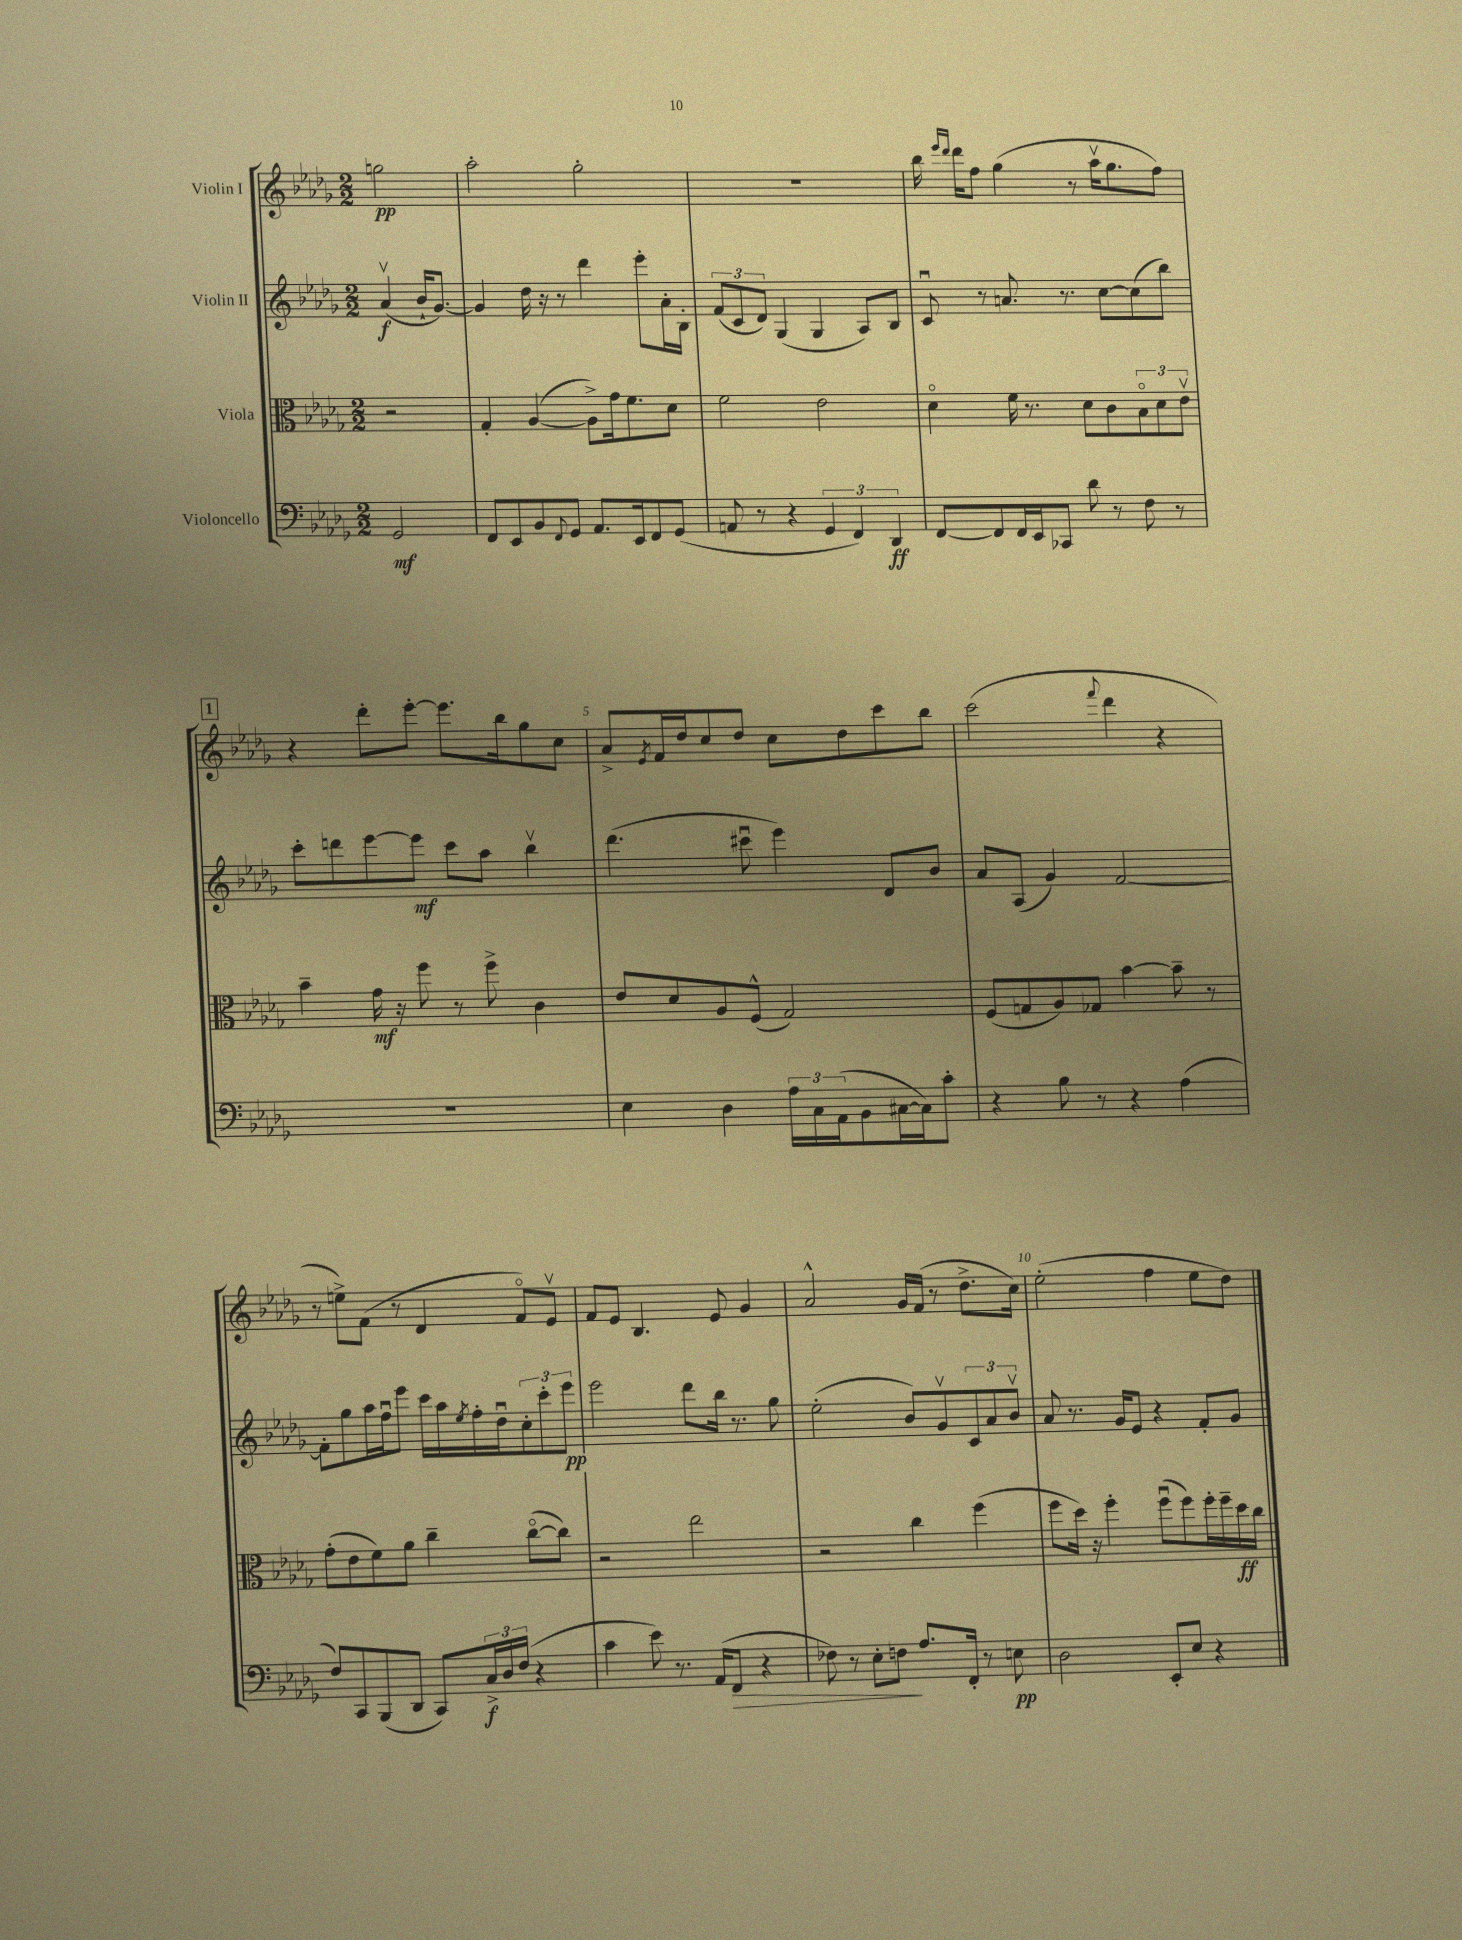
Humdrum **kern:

**kern	**kern	**kern	**kern
*staff4	*staff3	*staff2	*staff1
*clefF4	*clefC3	*clefG2	*clefG2
*k[b-e-a-d-g-]	*k[b-e-a-d-g-]	*k[b-e-a-d-g-]	*k[b-e-a-d-g-]
*M2/2	*M2/2	*M2/2	*M2/2
2GG-	2r	(4a-v	2gg
.	.	16b-`	.
.	.	[8.g-)	.
=	=	=	=
8FF	4G-'	4g-]	2aa-'
8EE-	.	.	.
8BB-	([4A-	16dd-	.
.	.	16r	.
8qqFF	.	.	.
8GG-	.	8r	.
8.AA-	8A-^])	4ddd-	2gg-'
.	16g-	.	.
16EE-	8.f	.	.
8FF	.	8eee-'	.
(8GG-	8d-	16a-'	.
.	.	16B-'	.
=	=	=	=
8AA	2f	(12f	1r
.	.	12c	.
8r	.	.	.
.	.	12d-)	.
4r	.	(4G-	.
6GG-	2e-	4G-	.
6FF)	.	.	.
.	.	8A-)	.
6DD-	.	.	.
.	.	8B-	.
=	=	=	=
[8FF	4d-o	8cu	16bb-
.	.	.	16qqeee-
.	.	.	16qqddd-
.	.	.	16ddd-
8FF]	.	8r	8ff
16FF	16f	8.a	(4gg-
16EE-	8.r	.	.
8CC-	.	.	.
.	.	8.r	.
8d-	8d-	.	8r
8r	8c	[8cc	16aa-v
.	.	.	8.gg-
8F	12B-o	(8cc]	.
.	12d-	.	.
8r	.	8bb-)	8ff)
.	12e-v	.	.
=	=	=	=
1r	4b-~	8ccc'	4r
.	.	8ddd	.
.	16g-	[8eee-	8ddd-'
.	16r	.	.
.	8ff	8eee-]	[8eee-'
.	8r	8ccc	8.eee-]
.	8ff^	8aa-	.
.	.	.	16bb-
.	4c	4bb-v	8gg-
.	.	.	8cc
=	=	=	=
4E-	8e-	(4.ddd-	8a-^
.	.	.	8qe-
.	8d-	.	16f
.	.	.	16dd-
4D-	8A-	.	8cc
.	(8F^^	8ccc#u	8dd-
24A-	2G-)	4eee-)	8cc
24C	.	.	.
(24AA-	.	.	.
8BB-	.	.	8dd-
[16C#	.	8d-	8ccc
16C#])	.	.	.
8c'	.	8b-	8bb-
=	=	=	=
4r	(8F	8a-	(2ccc
.	8G	(8A-	.
8B-	8A-)	4g-)	.
8r	8G-	.	.
.	.	.	8qqfff
4r	[4b-	[2f	4ddd-
(4A-	8b-~]	.	4r
.	8r	.	.
=	=	=	=
8F)	(8g-'	8f']	8r
8CC	8e-	8gg-	8ee^)
(8BBB-	8f)	16aa-	(8f
.	.	16ffu	.
8DD-	8a-	8eee-	8r
8CC)	4cc~	16ccc	4d-
.	.	16aa-	.
.	.	8qee-	.
24C^	.	16ff'	.
24D-	.	.	.
.	.	16dd-u	.
(24F	.	.	.
4r	([8cco	12cc'	8fo)
.	.	12ccc'	.
.	8cc])	.	8e-v
.	.	12eee-	.
=	=	=	=
4c	2r	2eee-	8f
.	.	.	8e-
8e-)	.	.	4.B-
8.r	.	.	.
.	2ee-	8ddd-	.
(16AA-	.	.	.
8FF	.	16bb-	8e-
.	.	8.r	.
4r	.	.	4g-
.	.	8gg-	.
=	=	=	=
8F-)	2r	(2ee-'	2a-^^
8r	.	.	.
8E-'	.	.	.
8F	.	.	.
8.A-	4cc	8b-)	16g-
.	.	.	(16f
.	.	8g-v	8r
16FF'	.	.	.
8r	(4ff	12c	8.dd-^
.	.	12a-	.
8E	.	.	.
.	.	12b-v	.
.	.	.	16cc)
=	=	=	=
2D-	8ff	8a-	(2ee-'
.	16dd-)	8.r	.
.	16r	.	.
.	4ff'	.	.
.	.	16g-	.
.	.	8e-	.
8EE-'	(8ffu	4r	4ff
8E-	8ff)	.	.
4r	16ff'	8f'	8ee-
.	16ff~	.	.
.	16dd-	8g-	8dd-)
.	16cc	.	.
==	==	==	==
*-	*-	*-	*-
